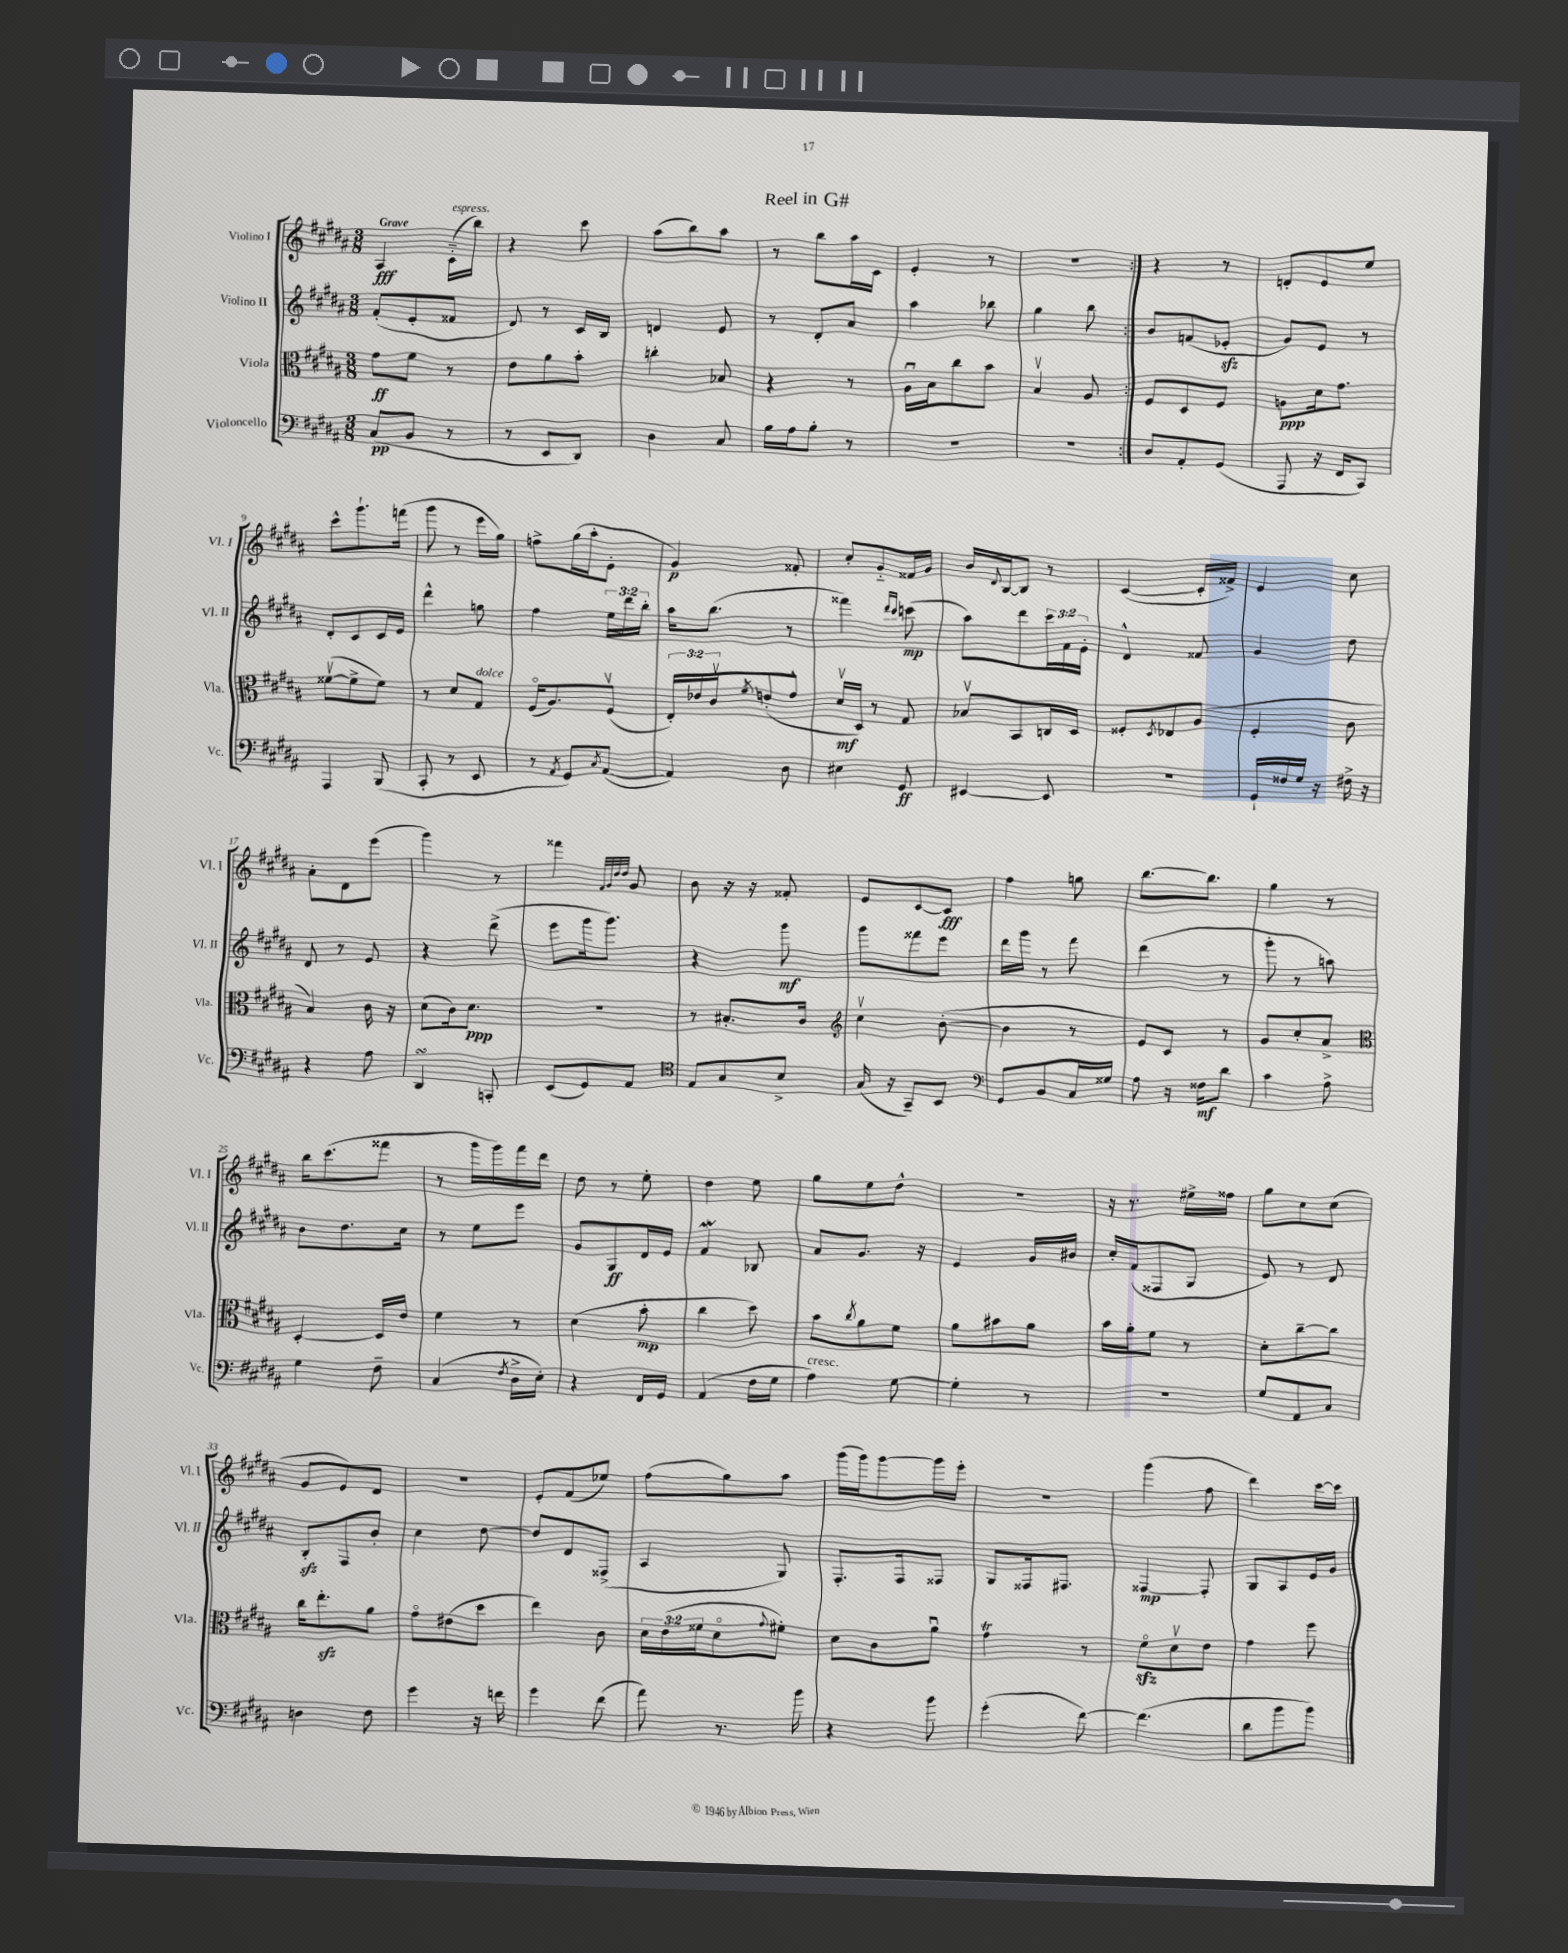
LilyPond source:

\header { title = "Reel in G#" }
<<
\new StaffGroup <<
\new Staff = "s0" \with { instrumentName = "Violino I" shortInstrumentName = "Vl. I" } {
    \clef treble \key b \major \numericTimeSignature \time 3/8 \tempo "Grave"
    \repeat volta 2 { ais4\fff cis'16-_^\markup { \italic "espress." }( b''16) |
    r4 cis'''8 |
    ais''8( b''8) ais''8 |
    r8 b''8 ais''16 cis'16 |
    e'4-. r8 |
    R4. | }
    r4 r8 |
    d'8-. e'8 e''8 |
    cis'''8-^ gis'''8.-! f'''16( |
    gis'''8 r8 e'''16 gis''16) |
    f''8-> gis''16( ais''16-. e'8-. |
    gis'4\p) fisis'8-. |
    cis''8-. gis'8-_ fisis'16 gis'16 |
    b'16 \appoggiatura { dis'8 } b16~ b8 r8 |
    cis'4~( cis'16-. fisis'16->) |
    e'4 cis''8 |
    ais'8-. dis'8 e'''8( |
    gis'''4) r8 |
    fisis'''4 \grace { fis'32 gis'32 dis''32 dis''32 } gis'8 |
    b'8 r16 r16 fisis'8-. |
    e'8 cis'8~ cis'8\fff |
    fis''4 g''8 |
    b''8.~ b''8. |
    gis''4 r8 |
    b''16 cis'''8.( fisis'''8 |
    r8 gis'''16 gis'''16) fis'''16 dis'''16 |
    dis''8 r8 e''8-. |
    dis''4 e''8 |
    gis''8 e''8 dis''8-^ |
    R4. |
    r16 r8. eis''16-> fisis''16 |
    gis''8 cis''8 cis''8( |
    gis'8 e'8) dis'8 |
    R4. |
    e'8-. fis'8( ees''8) |
    fis''8( gis''8) ais''8 |
    gis'''16( gis'''16) gis'''8~ gis'''16 e'''16-. |
    r4. |
    gis'''4( fis''8 |
    dis'''4) cis'''16~ cis'''16 \bar "|." |
}
\new Staff = "s1" \with { instrumentName = "Violino II" shortInstrumentName = "Vl. II" } {
    \clef treble \key b \major \numericTimeSignature \time 3/8 \override Staff.TupletNumber.text = #tuplet-number::calc-fraction-text
    \repeat volta 2 { fis'8-.( e'8-. fisis'8 |
    dis'8) r8 cis'16 b16 |
    d'4 e'8 |
    r8 dis'8-. ais'8 |
    ais''4 bes''8 |
    gis''4 b''8 | }
    b'8 f'8( ees'8-.\sfz |
    gis'8) e'8 r8 |
    dis'8-. cis'8 cis'16 e'16 |
    dis'''4-^ g''8 |
    fis''4 \tuplet 3/2 { e''16 dis'''16 b''16-. } |
    ais''16 b''8.( r8 |
    fisis'''4) \grace { dis'''16 cis'''16 } c'''8\mp( |
    ais''8) dis'''8 \tuplet 3/2 { cis'''16 fis'16 e'16-. } |
    dis'4-^ fisis'8 |
    gis'4 dis''8 |
    dis'8 r8 e'8 |
    r4 dis'''8->( |
    e'''8 gis'''16 gis'''8.) |
    r4 gis'''8\mf |
    gis'''8 fisis'''8 e'''8 |
    dis'''16 gis'''16 r8 fis'''8 |
    dis'''4( r8 |
    gis'''8-. r8 a''8) |
    b'8 dis''8. cis''16 |
    r8 e''8 e'''8 |
    gis'8 gis8\ff dis'16 e'16 |
    fis'4\mordent bes8 |
    ais'8 gis'8. r16 |
    e'4 gis'16 bis'16 |
    cis''16-. fis'16( fisis8 gis8 |
    e'8) r8 dis'8 |
    b8-.\sfz fis8 b'8-. |
    cis''4 dis''8~ |
    dis''8 dis'8 fisis8->( |
    ais4 gis8) |
    fis8.-. fis16 fisis8 |
    gis8 fisis16 fis8. |
    fisis4~\mp fisis8-. |
    gis8 ais8 e'16 gis'16 \bar "|." |
}
\new Staff = "s2" \with { instrumentName = "Viola" shortInstrumentName = "Vla." } {
    \clef alto \key b \major \numericTimeSignature \time 3/8 \override Staff.TupletNumber.text = #tuplet-number::calc-fraction-text
    \repeat volta 2 { gis'8\ff fis'8 r8 |
    e'8 ais'8 b'8-. |
    c''4-. bes8 |
    r4 r8 |
    ais16\downbow b16 cis''8 b'8 |
    b4\upbow ais8 | }
    fis8 dis8 fis8 |
    a8\ppp dis'16 gis'8. |
    fisis'8~\upbow( fisis'8-> fisis'8) |
    r8 dis'8 gis8^\markup { \italic "dolce" } |
    fis16\flageolet( ais8.) fis8\upbow( |
    \tuplet 3/2 { e16-.) ees'16 cis'16\upbow } \acciaccatura { fis'8 } e'8-.( gis'8-^ |
    dis'16\upbow\mf dis16) r8 gis8 |
    bes8\upbow b,8 c16 dis16 |
    fisis8-. \acciaccatura { dis8 } ees8 ais8( |
    fis4-. cis'8 |
    b4) cis'16 r16 |
    dis'8( cis'16) dis'8.\ppp |
    R4. |
    r8 bis8.-. cis'16 |
    \clef treble cis''4\upbow b'8~-.( |
    b'4 r8 |
    e'8) cis'8 r8 |
    gis'8 cis''8-. ais'8-> |
    \clef alto dis4~-. dis16 e'16 |
    fis'4 r8 |
    dis'4( b'8-.\mp |
    cis''4 dis''8) |
    b'8 \acciaccatura { cis''8 } ais'8 fis'8 |
    ais'8 bis'8 ais'8 |
    b'16 ais'16-. fis'8 r8 |
    dis'8-. cis''8~-- cis''8 |
    cis''16 e''8.-.\sfz ais'8 |
    gis'8\flageolet eis'8( dis''8 |
    e''4) cis'8 |
    \tuplet 3/2 { dis'16 e'16( fisis'16 } dis'8\flageolet \appoggiatura { gis'8 } fis'8-.) |
    dis'8 cis'8 ais'8\downbow |
    gis'4\trill r8 |
    fis'8\flageolet\sfz dis'8\upbow e'8 |
    gis'4 fis''8 \bar "|." |
}
\new Staff = "s3" \with { instrumentName = "Violoncello" shortInstrumentName = "Vc." } {
    \clef bass \key b \major \numericTimeSignature \time 3/8
    \repeat volta 2 { cis8\pp( b,8 r8 |
    r8 e,8 dis,8) |
    dis4 cis8 |
    b16 ais16 b8-. r8 |
    R4. |
    R4. | }
    dis8 ais,8-. gis,8( |
    ais,,8 r16 fis,16 cis,8) |
    ais,,4 b,,8( |
    cis,8-. r8 e,8 |
    r8 \acciaccatura { ais,8 } gis,8) \acciaccatura { cis8 } ais,8~( |
    ais,4) dis8 |
    eis4 gis,8\ff |
    eis,4~ eis,8 |
    R4. |
    gis,16-! fisis16 gis16 r16 fis16-> r16 |
    r4 ais8 |
    dis,4\turn c,8-. |
    e,8( gis,8) ais,8 |
    \clef tenor e8 gis8 b8-> |
    gis16( r16 gis,8--) b,8 |
    \clef bass gis,8 b,8 cis16 gisis16 |
    ais8 r16 fisis16\mf dis'8 |
    cis'4 ais8-> |
    gis4 fis8-- |
    cis4( \acciaccatura { fis8 } dis16-> e16-.) |
    r4 fis,16 gis,16 |
    ais,4( fis16 gis16 |
    ais4^\markup { \italic "cresc." }) gis8~ |
    gis4-. r8 |
    R4. |
    gis8 ais,8 cis8 |
    d4 fis8 |
    gis'4 r16 f'16 |
    gis'4 fis'8( |
    ais'8) r8. b'16 |
    r4 b'8 |
    gis'4-.( fis'8~) |
    fis'4.( |
    dis'8 b'8 b'8) \bar "|." |
}
>>
>>
